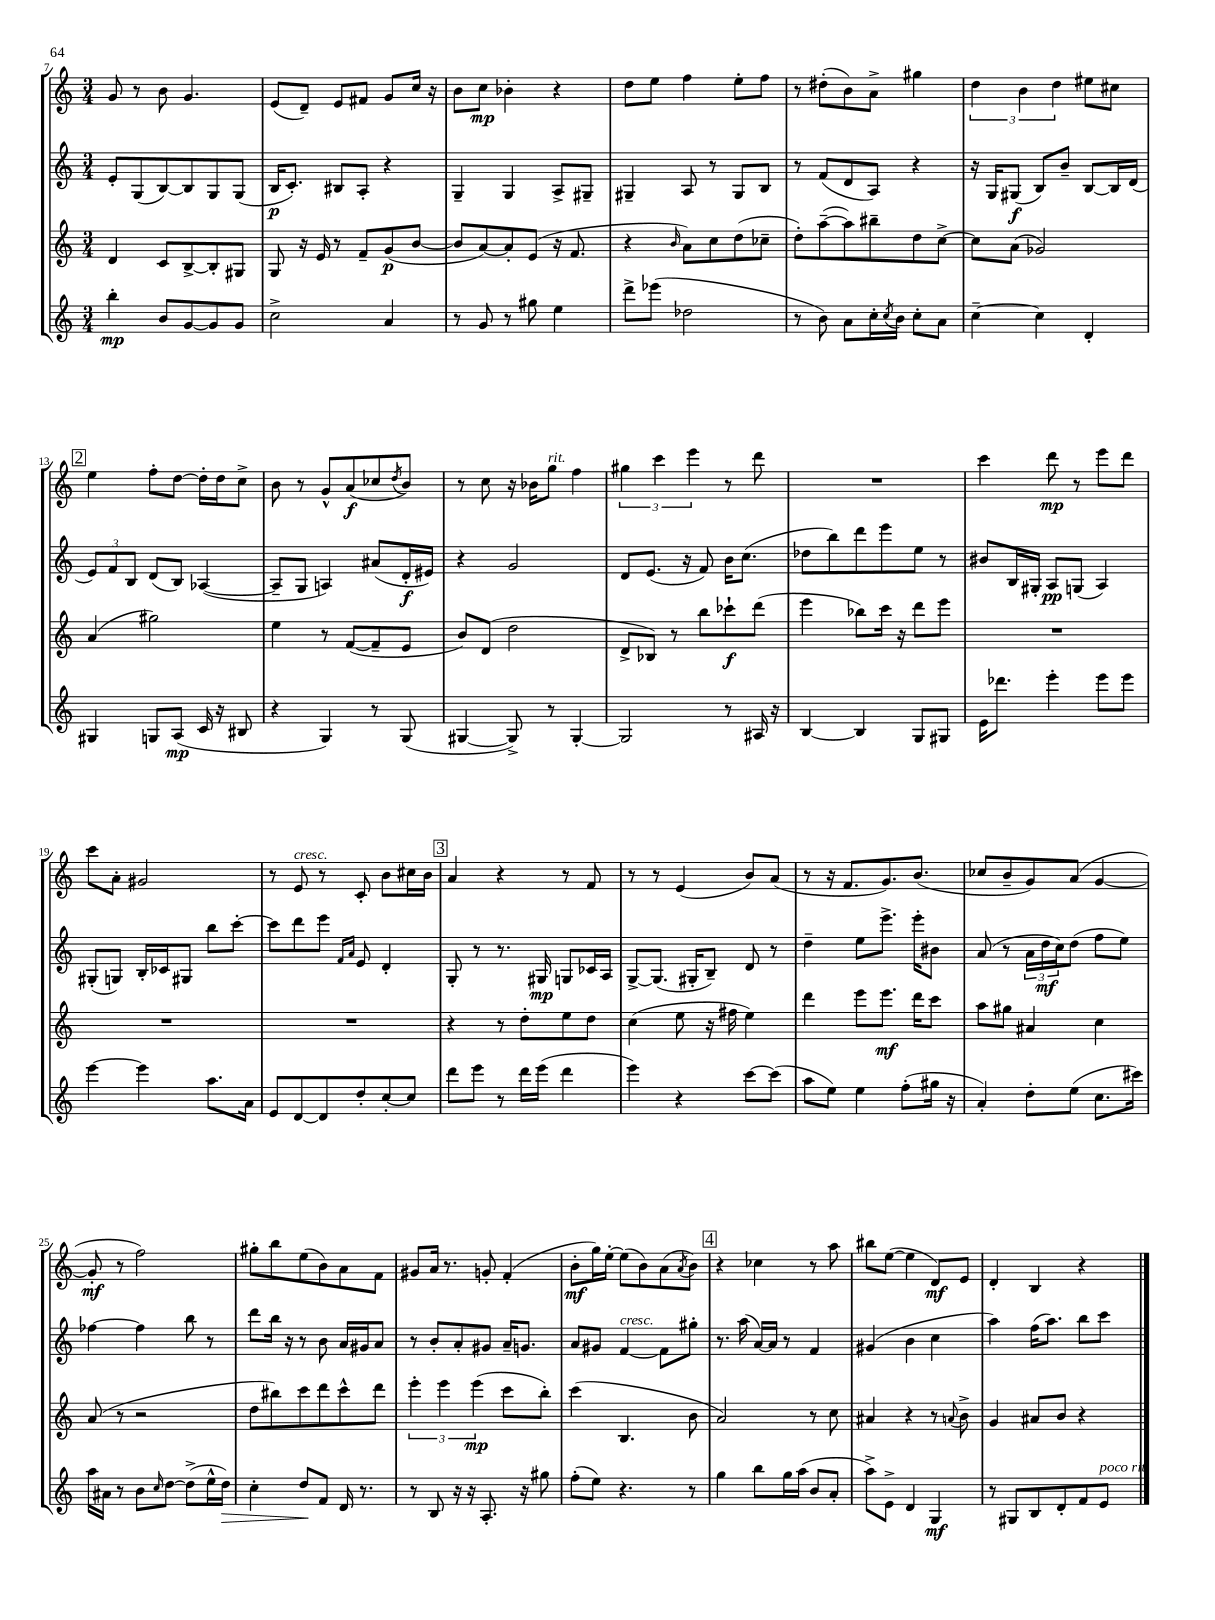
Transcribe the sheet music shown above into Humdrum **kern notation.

**kern	**kern	**kern	**kern
*staff4	*staff3	*staff2	*staff1
*clefG2	*clefG2	*clefG2	*clefG2
*k[]	*k[]	*k[]	*k[]
*M3/4	*M3/4	*M3/4	*M3/4
4bb'\	4d/	8e'/L	8g/
.	.	(8G/	8r
8b/L	8c/L	[8B/)	8b\
[8g/	[8B^/	8B/]	4.g/
8g/]	8B'/]	8G/	.
8g/J	8G#/J	(8G/J	.
=	=	=	=
2cc^\	8G/	16B/LK	(8e/L
.	.	8.c'/J)	.
.	16r	.	8d~/J)
.	16e/	.	.
.	8r	8B#/L	8e/L
.	8f~/L	8A'/J	8f#/J
4a/	(8g/	4r	8g/L
.	[8b/J	.	16cc/Jk
.	.	.	16r
=	=	=	=
8r	8b/]L	4G~/	8b\L
8g/	[8a/)	.	8cc\J
8r	8a'/]	4G/	4b-'\
8gg#\	(8e/J	.	.
4ee\	16r	8A^/L	4r
.	8.f/	.	.
.	.	8G#~/J	.
=	=	=	=
8ddd^\L	4r	4G#~/	8dd\L
(8eee-\J	.	.	8ee\J
.	16qqb/	.	.
2dd-\	8a\L)	8A/	4ff\
.	8cc\	8r	.
.	(8dd\	8G#/L	8ee'\L
.	8cc-~\J	8B/J	8ff\J
=	=	=	=
8r	8dd'\L)	8r	8r
8b\)	([8aa~\	(8f/L	(8dd#'\L
8a\L	8aa\])	8d/	8b\)
16cc'\L	8bb#~\	8A/J)	8a^\J
8qcc/	.	.	.
16b\JJ	.	.	.
8cc'\L	8dd\	4r	4gg#\
8a\J	[8cc^\J	.	.
=	=	=	=
[4cc~\	8cc\]L	16r	6dd\
.	.	16G/LK	.
.	(8a\J	(8G#/J	.
.	.	.	6b\
4cc\]	2g-/)	8B/L)	.
.	.	.	6dd\
.	.	8b~/J	.
4d'/	.	[8B/L	8ee#\L
.	.	16B/]L	8cc#\J
.	.	(16d/JJ	.
=	=	=	=
4G#/	(4a/	12e/L)	4ee\
.	.	12f/	.
.	.	12B/J	.
8G/L	2gg#\)	(8d/L	8ff'\L
(8A/J	.	8B/J)	[8dd\J
16c/	.	([4A-/	16dd'\]LL
16r	.	.	16dd\J
8B#/	.	.	8cc^\J
=	=	=	=
4r	4ee\	8A-~/]L	8b\
.	.	8G/J	8r
4G/)	8r	4A/)	8g^^/L
.	([8f/L	.	(8a/
8r	8f~/]	(8a#/L	8cc-/
.	.	.	8qdd/
(8G/	8e/J	16d'/L	8b/J)
.	.	16e#/JJ)	.
=	=	=	=
[4G#/	8b/L)	4r	8r
.	(8d/J	.	8cc\
8G#^/])	2dd\	2g/	16r
.	.	.	16b-\LK
8r	.	.	8gg\J
[4G#'/	.	.	4ff\
=	=	=	=
2G#/]	8d^/L	8d/L	6gg#\
.	8B-/J)	(8.e/J	.
.	.	.	6ccc\
.	8r	.	.
.	.	16r	.
.	.	.	6eee\
.	8bb\L	8f/)	.
8r	8ccc-`\	16b\LK	8r
.	.	(8.cc\J	.
16A#/	(8ddd\J	.	8ddd\
16r	.	.	.
=	=	=	=
[4B/	4eee\	8dd-\L	2.r
.	.	8bb\)	.
4B/]	8bb-\L)	8ddd\	.
.	16ccc\Jk	8eee\	.
.	16r	.	.
8G/L	8ddd\L	8ee\J	.
8G#/J	8eee\J	8r	.
=	=	=	=
16e\LK	2.r	8b#/L	4ccc\
8.ddd-\J	.	.	.
.	.	16B/L	.
.	.	16G#'/JJ	.
4eee'\	.	8A/L	8ddd\
.	.	(8G/J	8r
8eee\L	.	4A/)	8eee\L
8eee\J	.	.	8ddd\J
=	=	=	=
[4eee\	2.r	(8G#'/L	8ccc\L
.	.	8G/J)	8a'\J
4eee\]	.	16B'/LL	2g#/
.	.	16c-/J	.
.	.	8G#/J	.
8.aa\L	.	8bb\L	.
.	.	[8ccc'\J	.
16a\Jk	.	.	.
=	=	=	=
8e/L	2.r	8ccc\]L	8r
[8d/	.	8ddd\	8e/
8d/]	.	8eee\J	8r
.	.	16qqf/LL	.
.	.	16qqa/JJ	.
8dd'/	.	8e/	8c'/
[8cc'/	.	4d'/	8b\L
8cc/]J	.	.	16cc#\L
.	.	.	16b\JJ
=	=	=	=
8ddd\L	4r	8G'/	4a/
8eee\J	.	8r	.
8r	8r	8.r	4r
16ddd\LL	8dd'\L	.	.
(16eee\JJ	.	16G#/	.
4ddd\	8ee\	8G/L	8r
.	8dd\J	16c-/L	8f/
.	.	16A/JJ	.
=	=	=	=
4eee\)	(4cc\	[8G^/L	8r
.	.	(8.G/]J	8r
4r	8ee\	.	(4e/
.	.	16G#'/LK	.
.	16r	8B~/J)	.
.	16ff#\	.	.
[8ccc\L	4ee\)	8d/	8b/L)
(8ccc\]J	.	8r	(8a/J
=	=	=	=
8aa\L	4ddd\	4dd~\	8r
8ee\J)	.	.	16r
.	.	.	8.f/L
4ee\	8eee\L	8ee\L	.
.	8.eee\J	8.eee^\J	8.g/)
(8ff'\L	.	.	.
.	16ddd\LK	16eee'\LK	(8.b/J
16gg#\Jk	8ccc\J	8b#\J	.
16r	.	.	.
=	=	=	=
4a'/)	8aa\L	(8a/	8cc-/L
.	8gg#\J	8r	8b~/
8dd'\L	4a#/	24a\LL	8g/)
.	.	24dd\	.
.	.	24cc\J)	.
(8ee\J	.	(8dd\J	(8a/J
8.cc\L	4cc\	8ff\L	[4g/
.	.	8ee\J)	.
16ccc#\Jk)	.	.	.
=	=	=	=
16aa\LL	(8a/	[4ff-\	8g'/]
16a#\JJ	.	.	.
8r	8r	.	8r
8b\L	2r	4ff-\]	2ff\)
16qqcc/	.	.	.
[8dd\J	.	.	.
(8dd^\]L	.	8bb\	.
16ee^^\L	.	8r	.
16dd\JJ)	.	.	.
=	=	=	=
4cc'\	8dd\L	8ddd\L	8gg#'\L
.	8bb#\)	16bb\Jk	8bb\
.	.	16r	.
8dd/L	8ccc\	8r	(8ee\
8f/J	8ddd\	8b\	8b\)
16d/	8ccc^^\	16a/LL	8a\
8.r	.	16g#/J	.
.	8ddd\J	8a/J	8f\J
=	=	=	=
8r	6eee'\	8r	8g#/L
8B/	.	8b'/L	16a/Jk
.	6eee\	.	.
.	.	.	8.r
16r	.	8a'/	.
16r	.	.	.
.	(6eee\	.	.
8.A'/	.	8g#/J	8g'/
.	8ccc\L	16a~/LK	(4f'/
16r	.	8.g/J	.
8gg#\	8bb'\J)	.	.
=	=	=	=
(8ff'\L	(4ccc\	8a/L	8b'\L
8ee\J)	.	8g#/J	16gg\L)
.	.	.	[16ee'\JJ
4.r	4.B/	[4f/	(8ee\]L
.	.	.	8b\)
.	.	8f\]L	(8a\
.	.	.	8qa/
8r	8b\	8gg#'\J	8b\J)
=	=	=	=
4gg\	2a/)	8.r	4r
.	.	(16aa\	.
8bb\L	.	[16a/LL)	4cc-\
.	.	16a/]JJ	.
16gg\L	.	8r	.
(16aa\JJ	.	.	.
8b/L	8r	4f/	8r
8a'/J	8cc\	.	8aa\
=	=	=	=
8aa^\L)	4a#/	(4g#/	8bb#\L
8e^\J	.	.	([8ee\J
4d/	4r	4b\	4ee\]
4G/	8r	4cc\	8d/L)
.	8qqa/	.	.
.	8b^\	.	8e/J
=	=	=	=
8r	4g/	4aa\)	4d'/
8G#/L	.	.	.
8B/	8a#/L	(16ff\LK	4B/
.	.	8.aa\J)	.
8d'/	8b/J	.	.
8f/	4r	8bb\L	4r
8e/J	.	8ccc\J	.
==	==	==	==
*-	*-	*-	*-
